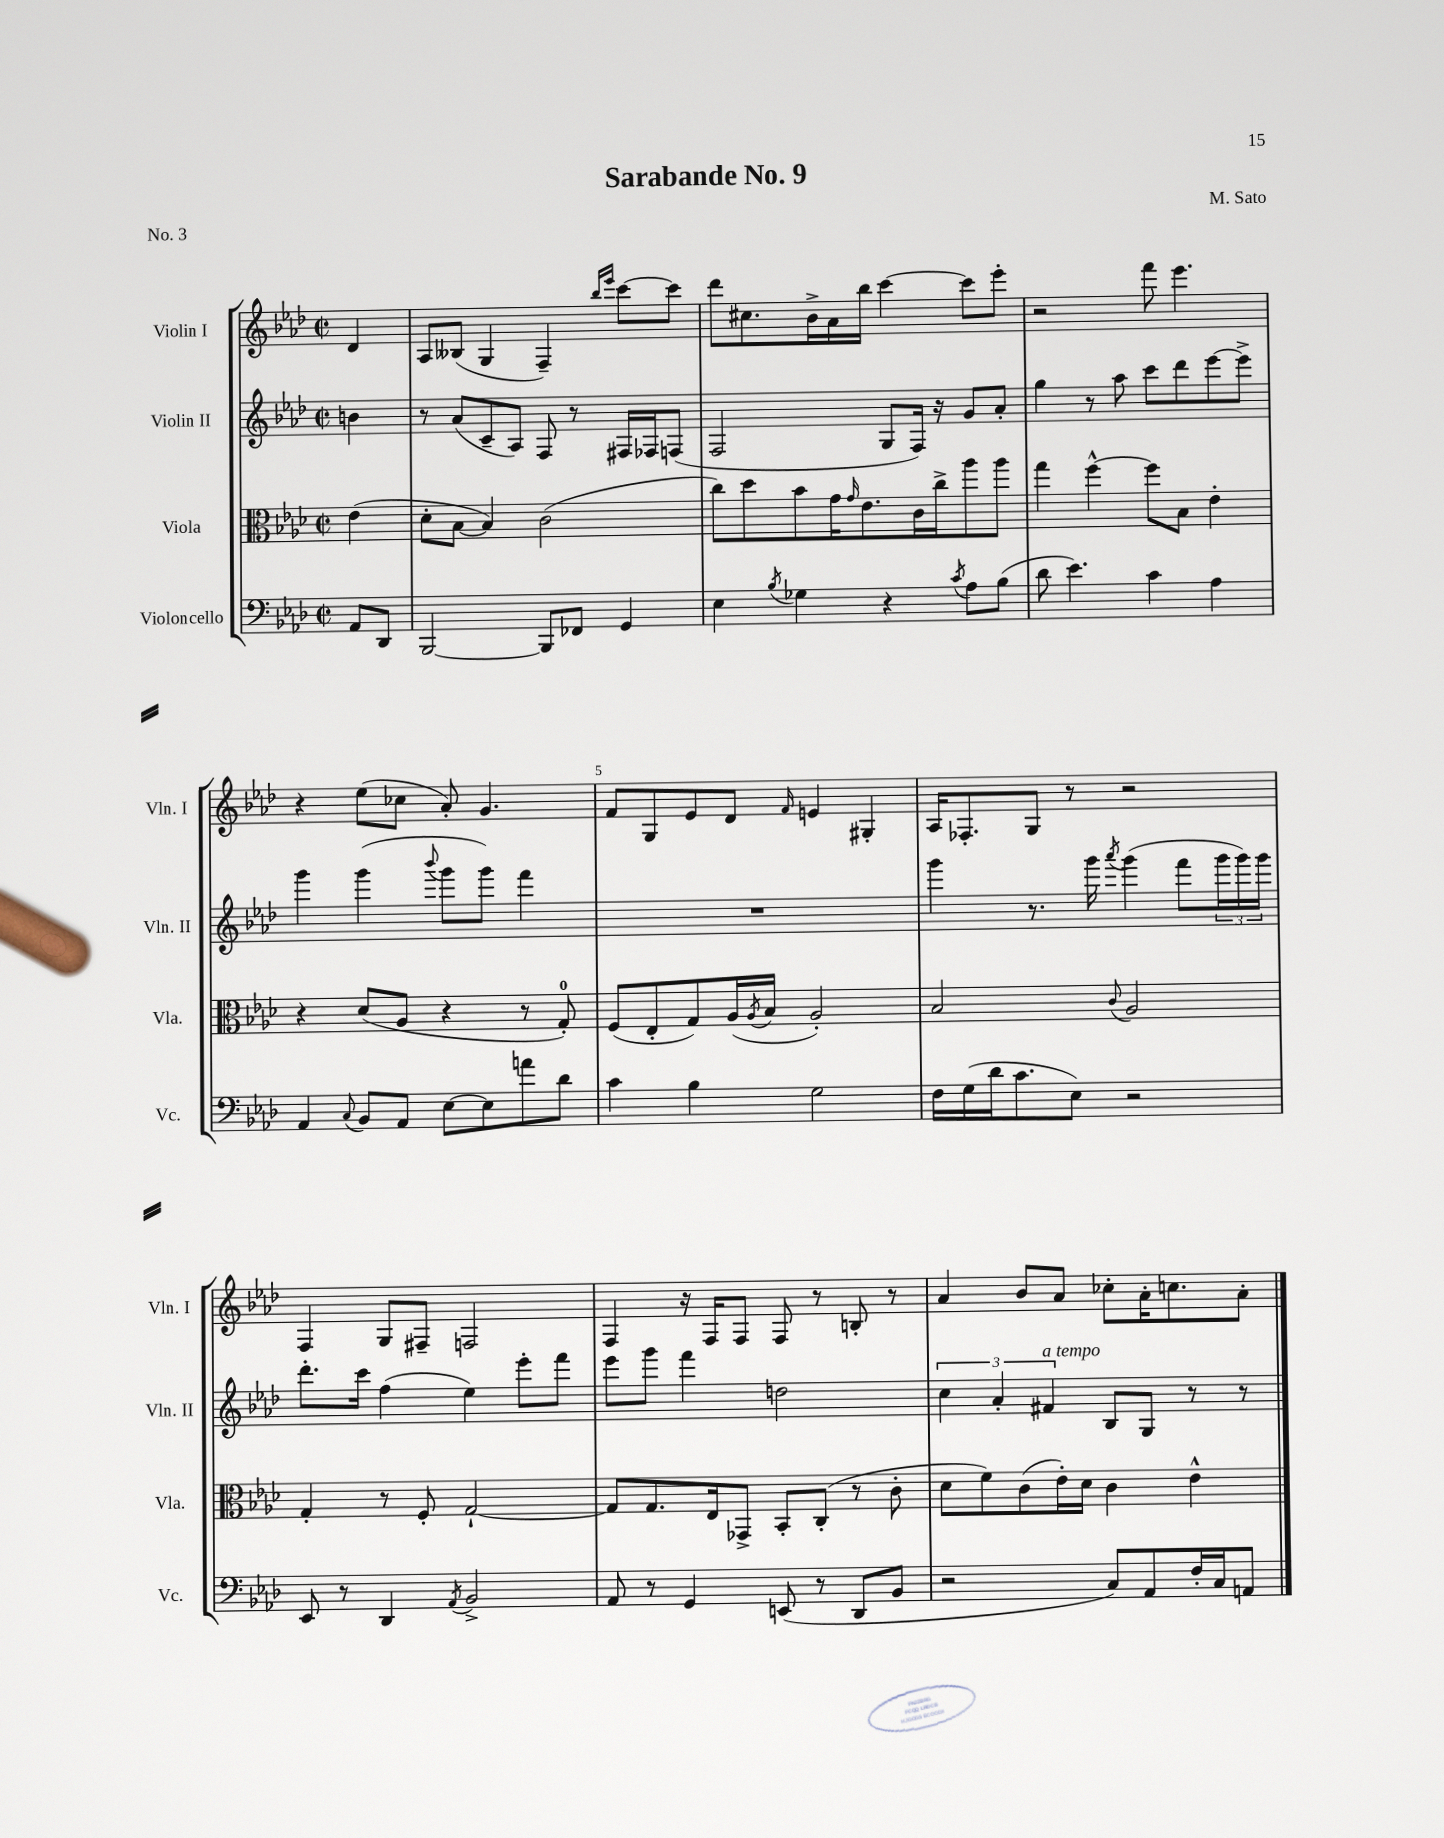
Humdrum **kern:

**kern	**kern	**kern	**kern
*staff4	*staff3	*staff2	*staff1
*clefF4	*clefC3	*clefG2	*clefG2
*k[b-e-a-d-]	*k[b-e-a-d-]	*k[b-e-a-d-]	*k[b-e-a-d-]
*M2/2	*M2/2	*M2/2	*M2/2
*met(c|)	*met(c|)	*met(c|)	*met(c|)
8AA-	(4e-	4b	4d-
8DD-	.	.	.
=	=	=	=
[2BBB-	8d-'	8r	8A-
.	[8B-	(8a-	(8B--
.	4B-])	8c~	4G
.	.	8A-)	.
8BBB-]	(2c	8F	4F~)
8FF-	.	8r	.
.	.	.	16qqbb-
.	.	.	16qqeee-
4GG	.	16F#	[8ccc
.	.	16F-	.
.	.	(8F	8ccc]
=	=	=	=
4E-	8cc)	2F	8ddd-
.	8dd-	.	8.cc#
8qB-	.	.	.
4G-	8b-	.	.
.	.	.	16b-^
.	16g	.	16a-
.	16qqg	.	.
.	8.e-	.	16bb-
4r	.	8G	[4ccc
.	16c	16F)	.
.	16cc^	16r	.
8qc	.	.	.
8A-	8aa-	8g	8ccc]
(8B-	8aa-	8a-'	8eee-'
=	=	=	=
8d-	4gg	4gg	2r
4.e-)	.	.	.
.	[4ff^^	8r	.
.	.	8aa-	.
4c	8ff]	8ccc	8fff
.	8B-	8ddd-	4.eee-
4A-	4e-'	[8eee-	.
.	.	8eee-^]	.
=	=	=	=
4AA-	4r	4ggg	4r
8qqC	.	.	.
8BB-	(8d-	(4ggg	(8ee-
8AA-	8A-	.	8cc-
.	.	8qqbbb-	.
[8E-	4r	8ggg	8a-')
8E-]	.	8ggg)	4.g
8a	8r	4fff	.
8d-	8G')	.	.
=	=	=	=
4c	(8F	1r	8f
.	8E-'	.	8G
4B-	8G)	.	8e-
.	(16A-	.	8d-
.	8qA-	.	.
.	16B-	.	.
.	.	.	16qqf
2G	2A-')	.	4e
.	.	.	4G#'
=	=	=	=
16F	2B-	4ggg	16A-
(16G	.	.	8.F-'
16d-	.	.	.
8.c	.	.	.
.	.	8.r	8G
8E-)	.	.	8r
.	.	16ggg	.
.	8qqc	8qaaa-	.
2r	2A-	(4ggg	2r
.	.	8fff	.
.	.	24ggg	.
.	.	24ggg)	.
.	.	24ggg	.
=	=	=	=
8EE-	4G'	8.ddd-'	4F
8r	.	.	.
.	.	16ccc	.
4DD-	8r	(4ff	8G
.	8F'	.	8F#~
8qAA-	.	.	.
2BB-^	[2G`	4ee-)	2F
.	.	8eee-'	.
.	.	8fff	.
=	=	=	=
8AA-	8G]	8eee-	4F
8r	8.G	8ggg	.
4GG	.	4fff	16r
.	16E-	.	16F
.	8GG-^	.	8F
(8EE	8BB-'	2dd	8F
8r	(8C'	.	8r
8DD-	8r	.	8B'
8BB-	8c'	.	8r
=	=	=	=
2r	8d-	6cc	4a-
.	8f)	.	.
.	.	6a-'	.
.	(8c	.	8b-
.	.	6f#	.
.	16e-')	.	8a-
.	16d-	.	.
8C)	4c	8B-	8cc-'
8AA-	.	8G	16a-'
.	.	.	8.cc
16F'	4e-^^	8r	.
16C	.	.	.
8AA	.	8r	8a-'
==	==	==	==
*-	*-	*-	*-
